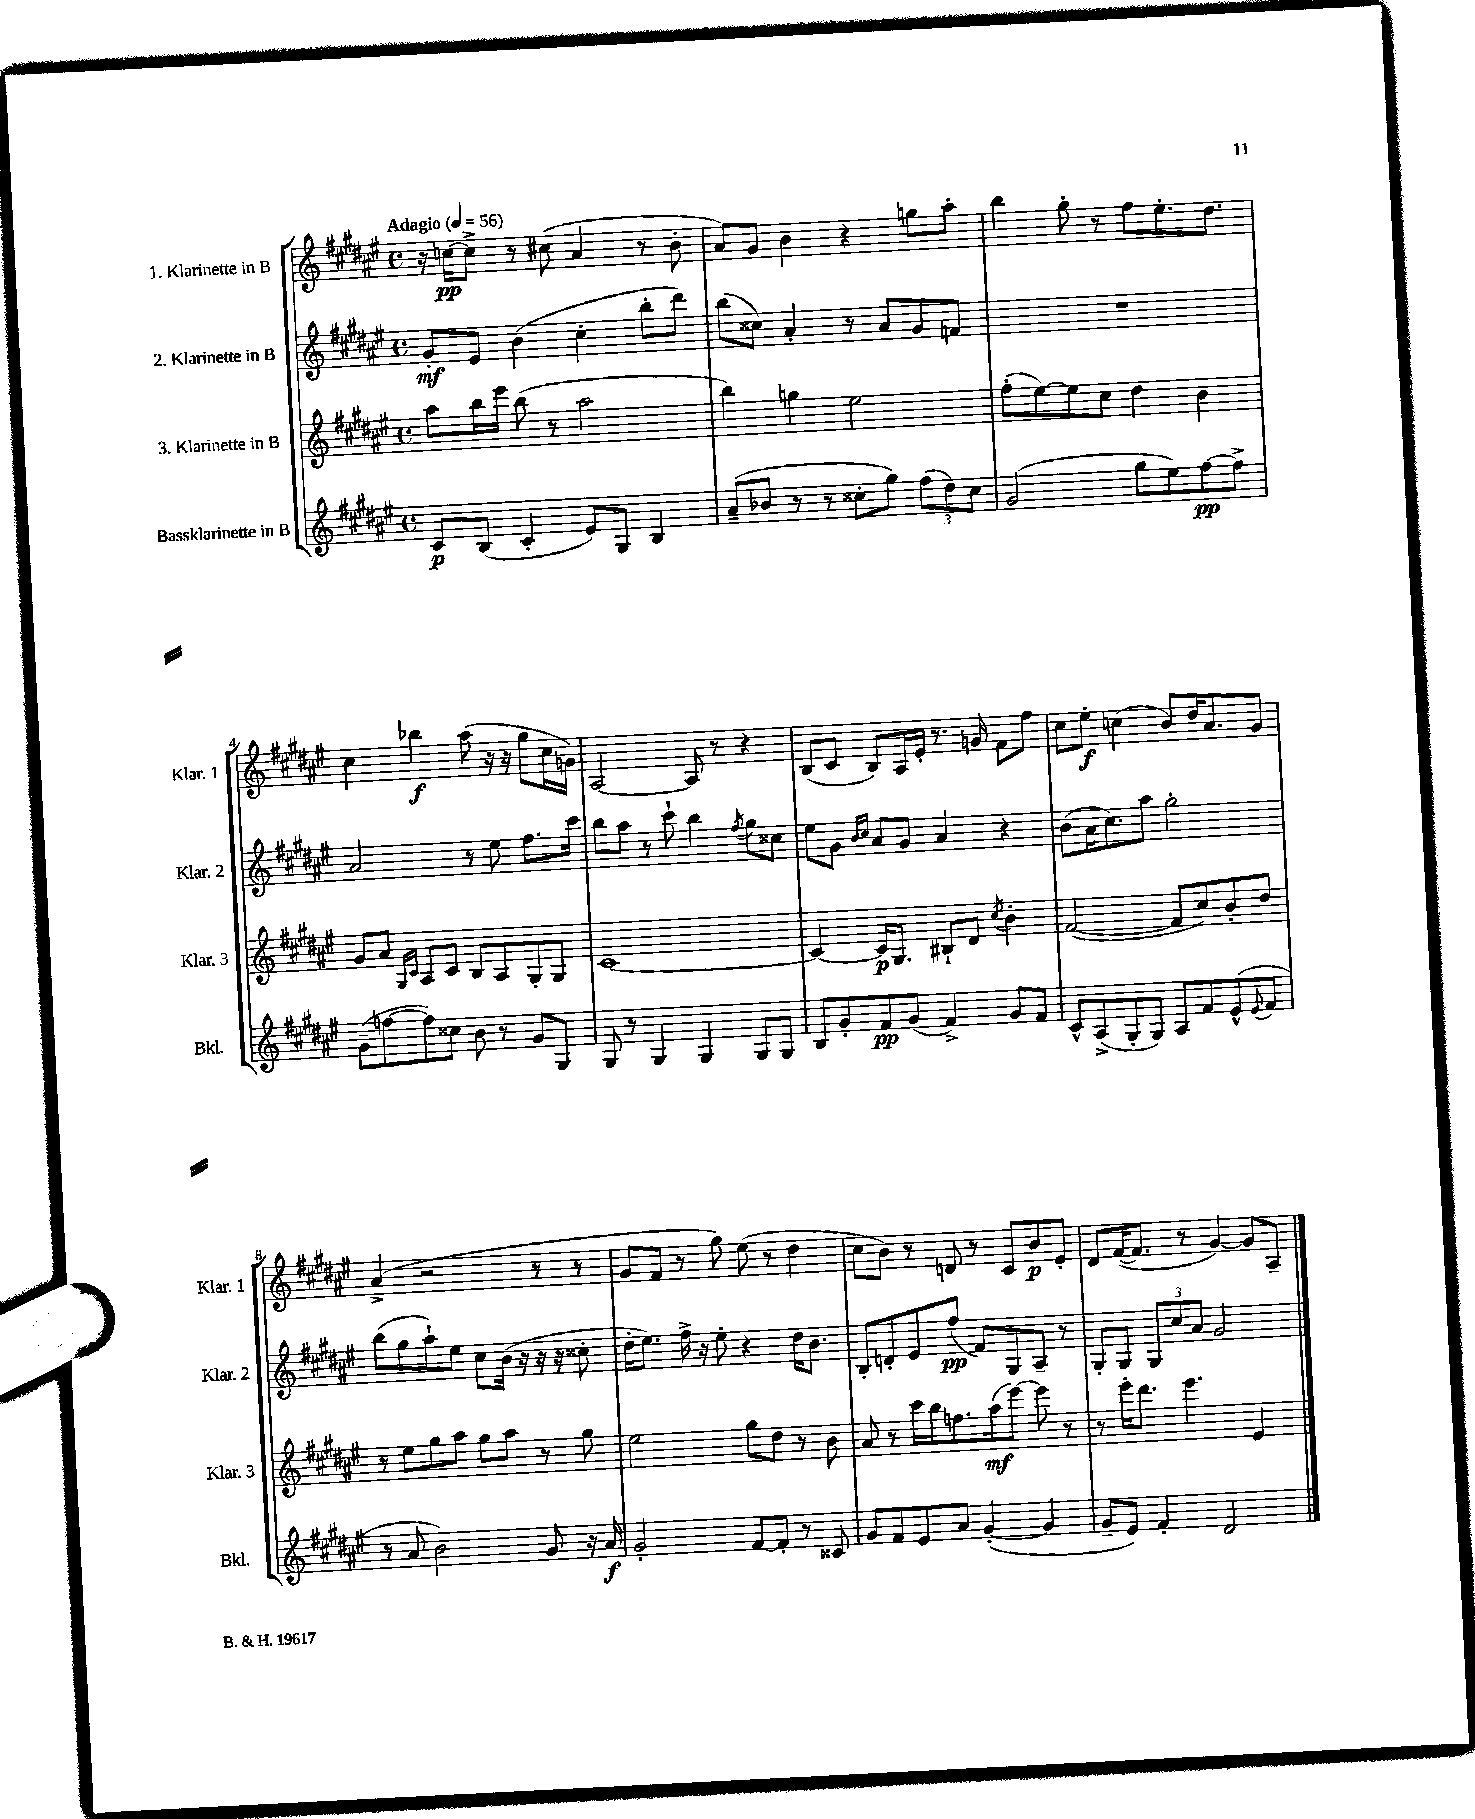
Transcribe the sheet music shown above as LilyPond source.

<<
\new StaffGroup <<
\new Staff = "s0" \with { instrumentName = "1. Klarinette in B" shortInstrumentName = "Klar. 1" } {
    \clef treble \key fis \major \defaultTimeSignature \time 4/4 \tempo "Adagio" 4 = 56
    r16 c''16~\pp c''8-> r8 cis''8( ais'4 r8 b'8-. |
    ais'8) gis'8 b'4 r4 g''8 ais''8-. |
    b''4 gis''8-. r8 fis''8 eis''8.-. dis''8. |
    cis''4 bes''4\f ais''8( r16 r16 gis''8 cis''16 g'16) |
    ais2~ ais8 r8 r4 |
    b8( cis'8 b8) ais16 eis'16-. r8. g'16 fis'8 fis''8 |
    cis''8 eis''8-.\f c''4( b'8) dis''16 ais'8. gis'8 |
    ais'4->( r2 r8 r8 |
    gis'8 fis'8 r8 gis''8) eis''8( r8 dis''4 |
    cis''8 b'8) r8 d'8 r8 cis'8 b'8\p eis'8-. |
    dis'8 fis'16~( fis'8. r8 gis'4~) gis'8 ais8-- \bar "|." |
}
\new Staff = "s1" \with { instrumentName = "2. Klarinette in B" shortInstrumentName = "Klar. 2" } {
    \clef treble \key fis \major \defaultTimeSignature \time 4/4
    gis'8-.\mf eis'8 b'4( cis''4-. b''8-. dis'''8) |
    b''8( cisis''8) ais'4-. r8 ais'8 gis'8 f'8 |
    R1 |
    ais'2 r8 eis''8 fis''8. cis'''16 |
    b''8 ais''8 r8 cis'''8-! b''4 \acciaccatura { fis''8 } gis''8 cisis''8 |
    eis''8 gis'8 \grace { b'16 cis''16 } ais'8 gis'8 ais'4 r4 |
    b'8( ais'16 cis''8.) ais''8 gis''2-. |
    b''8( gis''8 ais''8-!) eis''8 cis''8 b'16( r16 r16 r16 cisis''8-. |
    dis''16-. eis''8.) fis''16-> r16 eis''8-. r4 dis''16 b'8. |
    b8-. d'8-. eis'8 fis''8\pp( fis'8) gis8 ais8-- r8 |
    gis8-. gis8 \tuplet 3/2 { gis8 cis''8 ais'8 } gis'2 \bar "|." |
}
\new Staff = "s2" \with { instrumentName = "3. Klarinette in B" shortInstrumentName = "Klar. 3" } {
    \clef treble \key fis \major \defaultTimeSignature \time 4/4
    ais''8 b''16 eis'''16 b''8( r8 ais''2 |
    b''4) g''4 eis''2 |
    fis''8-.( eis''8~) eis''8 cis''8 dis''4 b'4 |
    gis'8 ais'8 \grace { gis16 cis'16 } ais8 cis'8 b8 ais8 gis8-. gis8 |
    cis'1~ |
    cis'4~ cis'16\p gis8. bis8-! dis'8 \acciaccatura { cis''8 } b'4-. |
    fis'2~( fis'8 cis''8) b'8-. dis''8 |
    r8 eis''8 gis''8 ais''8 gis''8 ais''8 r8 gis''8 |
    eis''2 gis''8 dis''8 r8 b'8 |
    ais'8 r8 cis'''16 b''16 f''8. ais''16\mf( eis'''8~) eis'''8 r8 |
    r8 eis'''16-. dis'''8. eis'''4. eis'4 \bar "|." |
}
\new Staff = "s3" \with { instrumentName = "Bassklarinette in B" shortInstrumentName = "Bkl." } {
    \clef treble \key fis \major \defaultTimeSignature \time 4/4
    cis'8\p b8( cis'4-. eis'8) gis8 b4 |
    ais'8--( bes'8 r8 r8 cisis''8-. gis''8) \tuplet 3/2 { fis''8( dis''8) cisis''8 } |
    gis'2( gis''8 eis''8) fis''8~\pp fis''8-> |
    gis'8--( f''8~ f''8) cisis''8 b'8 r8 gis'8 gis8 |
    gis8 r8 gis4 gis4 gis8 gis8 |
    b8 gis'8-. fis'8\pp gis'8( fis'4->) gis'8 fis'8 |
    cis'8-^ ais8->( gis8-. gis8) ais8 fis'8 eis'8-^( \appoggiatura { eis'8 } fis'8 |
    r8 ais'8 b'2) gis'8 r16 ais'16\f |
    gis'2-. fis'8~ fis'8-. r8 cisis'8 |
    gis'8 fis'8 eis'8 ais'8 gis'4~-.( gis'4 |
    gis'8-- eis'8) fis'4-. dis'2 \bar "|." |
}
>>
>>
